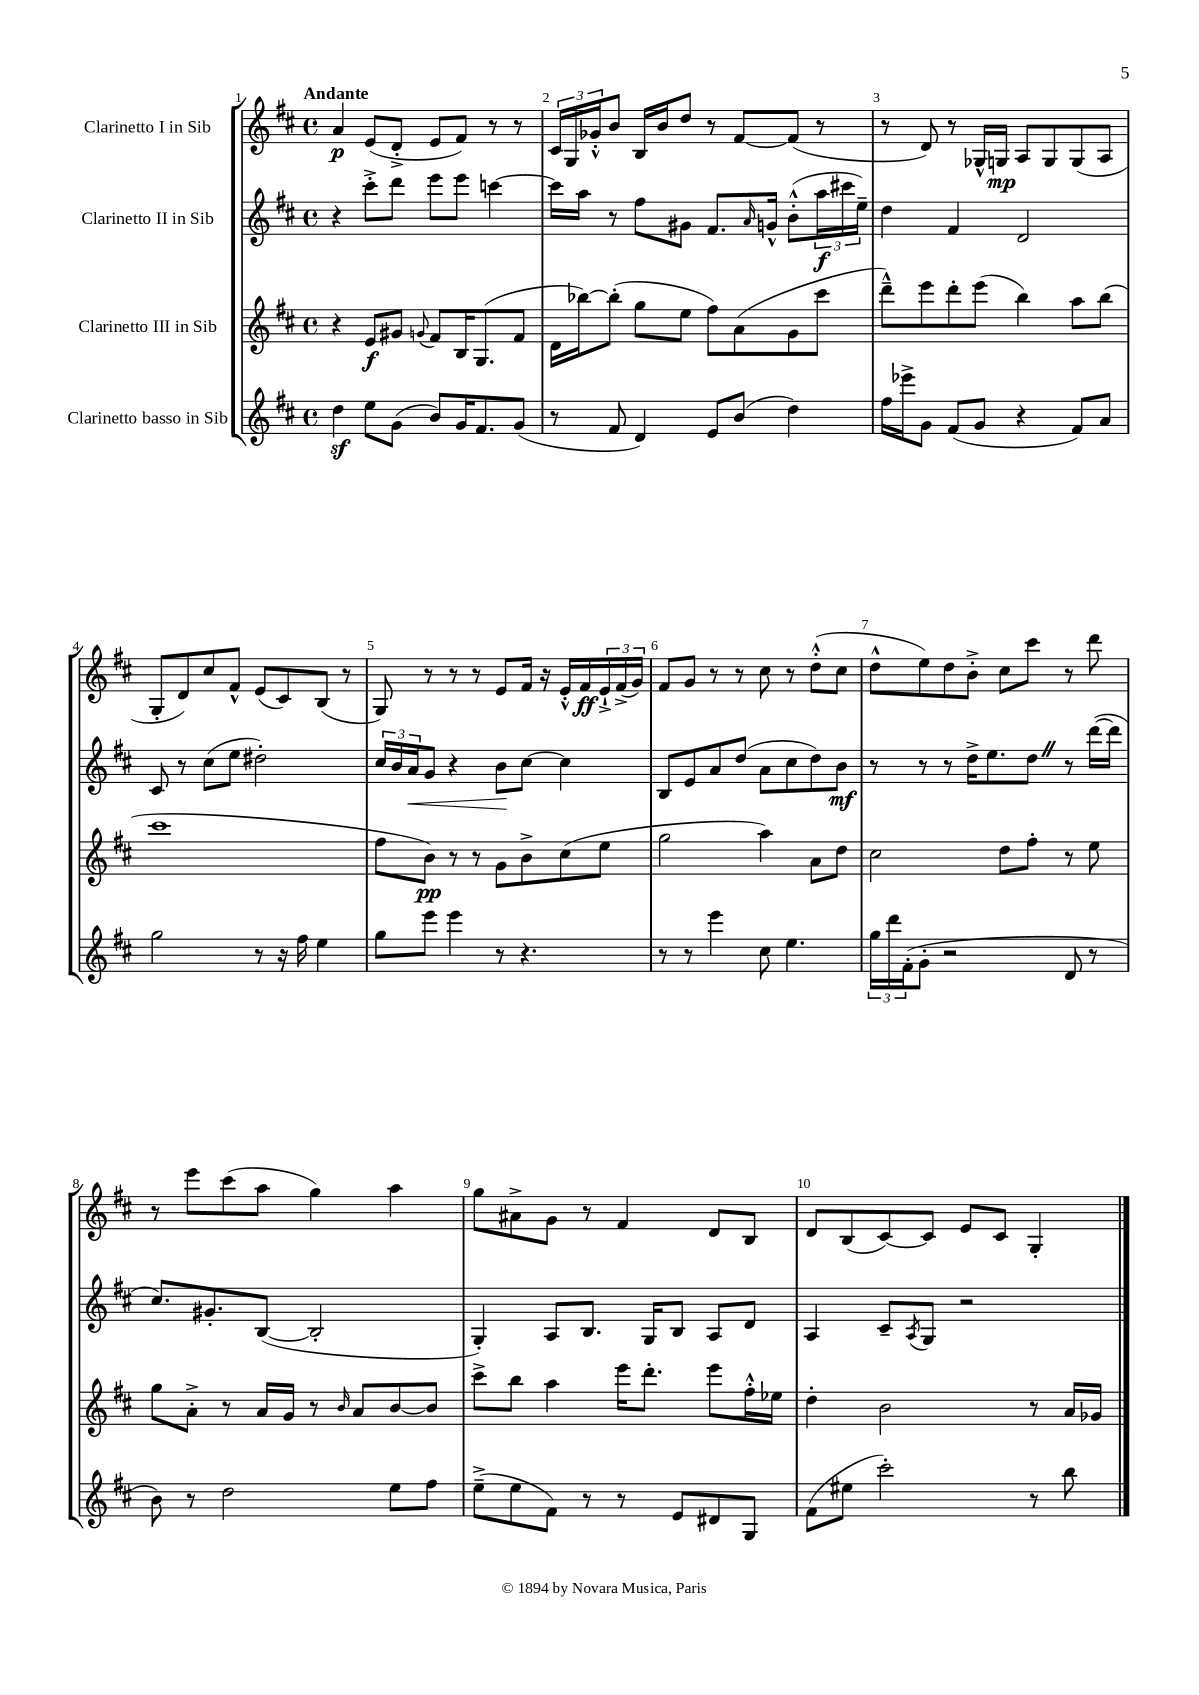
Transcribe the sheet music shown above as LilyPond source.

<<
\new StaffGroup <<
\new Staff = "s0" \with { instrumentName = "Clarinetto I in Sib" } {
    \clef treble \key d \major \defaultTimeSignature \time 4/4 \tempo "Andante"
    a'4\p e'8( d'8-.-> e'8 fis'8) r8 r8 |
    \tuplet 3/2 { cis'16 g16 ges'16-.-^ } b'8 b16 b'16 d''8 r8 fis'8~ fis'8( r8 |
    r8 d'8) r8 ges16-^ g16\mp a8 g8 g8( a8 |
    g8-. d'8) cis''8 fis'8-^ e'8( cis'8) b8( r8 |
    g8) r8 r8 r8 e'8 fis'16 r16 e'16-.-^ fis'16\ff \tuplet 3/2 { e'16-!-> fis'16->( g'16) } |
    fis'8 g'8 r8 r8 cis''8 r8 d''8-.-^( cis''8 |
    d''8-^ e''8) d''8 b'8-.-> cis''8 cis'''8 r8 d'''8 |
    r8 e'''8 cis'''8( a''8 g''4) a''4 |
    g''8 ais'8-> g'8 r8 fis'4 d'8 b8 |
    d'8 b8( cis'8~) cis'8 e'8 cis'8 g4-. \bar "|." |
}
\new Staff = "s1" \with { instrumentName = "Clarinetto II in Sib" } {
    \clef treble \key d \major \defaultTimeSignature \time 4/4
    r4 cis'''8-.-> d'''8 e'''8 e'''8 c'''4~ |
    c'''16 a''16 r8 fis''8 gis'8 fis'8. \grace { a'16 } g'16-^ b'8-.-^( \tuplet 3/2 { a''16\f cis'''16 e''16--) } |
    d''4 fis'4 d'2 |
    cis'8 r8 cis''8( e''8 dis''2-.) |
    \tuplet 3/2 { cis''16 b'16 a'16\< } g'8 r4 b'8\! cis''8~ cis''4 |
    b8 e'8 a'8 d''8( a'8 cis''8 d''8) b'8\mf |
    r8 r8 r8 d''16-> e''8. d''8 \once \override BreathingSign.text = \markup { \musicglyph "scripts.caesura.straight" } \breathe r8 d'''16~( d'''16 |
    cis''8.) gis'8.-. b8~( b2-. |
    g4-.) a8 b8. g16 b8 a8 d'8 |
    a4 cis'8-- \acciaccatura { a8 } g8 r2 \bar "|." |
}
\new Staff = "s2" \with { instrumentName = "Clarinetto III in Sib" } {
    \clef treble \key d \major \defaultTimeSignature \time 4/4
    r4 e'8\f gis'8 \appoggiatura { g'8 } fis'8 b16 g8.( fis'8 |
    d'16 bes''16~) bes''8-.( g''8 e''8 fis''8) a'8( g'8 cis'''8 |
    d'''8---^) e'''8 d'''8-. e'''8( b''4) a''8 b''8( |
    cis'''1 |
    fis''8 b'8\pp) r8 r8 g'8 b'8-> cis''8( e''8 |
    g''2 a''4) a'8 d''8 |
    cis''2 d''8 fis''8-. r8 e''8 |
    g''8 a'8-.-> r8 a'16 g'16 r8 \grace { b'16 } a'8 b'8~ b'8 |
    cis'''8-> b''8 a''4 e'''16 d'''8.-. e'''8 fis''16-.-^ ees''16 |
    d''4-. b'2 r8 a'16 ges'16 \bar "|." |
}
\new Staff = "s3" \with { instrumentName = "Clarinetto basso in Sib" } {
    \clef treble \key d \major \defaultTimeSignature \time 4/4
    d''4\sf e''8 g'8( b'8) g'16 fis'8. g'8( |
    r8 fis'8 d'4) e'8 b'8( d''4) |
    fis''16 ees'''16-> g'8 fis'8( g'8 r4 fis'8) a'8 |
    g''2 r8 r16 fis''16 e''4 |
    g''8 e'''8 e'''4 r8 r4. |
    r8 r8 e'''4 cis''8 e''4. |
    \tuplet 3/2 { g''16 d'''16 fis'16-.( } g'8-. r2 d'8 r8 |
    b'8) r8 d''2 e''8 fis''8 |
    e''8--->( e''8 fis'8) r8 r8 e'8 dis'8 g8 |
    fis'8( eis''8 cis'''2-.) r8 b''8 \bar "|." |
}
>>
>>
\layout { \context { \Score \override BarNumber.break-visibility = ##(#f #t #t) barNumberVisibility = #all-bar-numbers-visible } }
